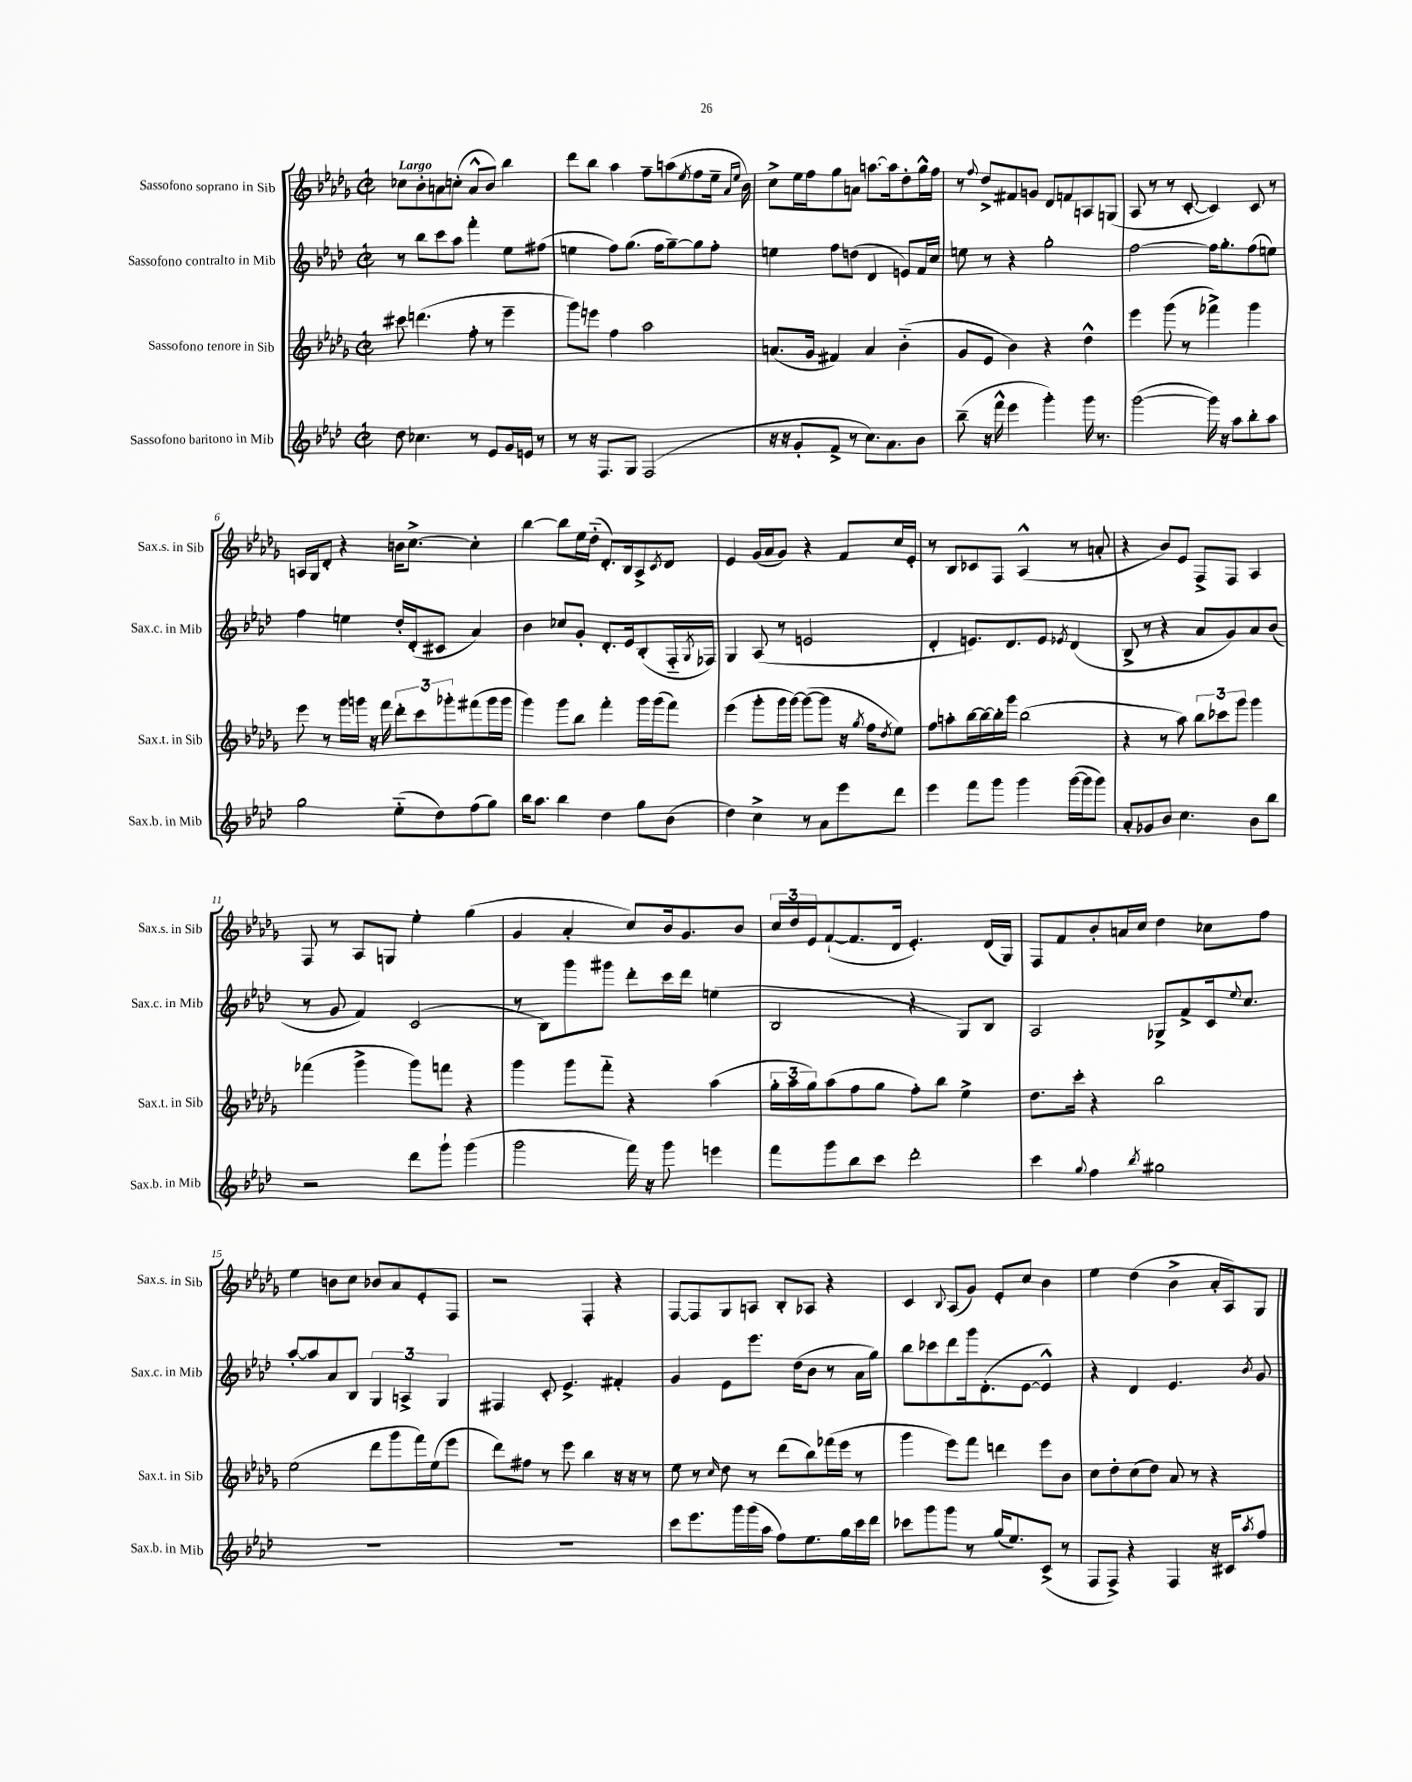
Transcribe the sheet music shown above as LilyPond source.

<<
\new StaffGroup <<
\new Staff = "s0" \with { instrumentName = "Sassofono soprano in Sib" shortInstrumentName = "Sax.s. in Sib" } {
    \clef treble \key des \major \defaultTimeSignature \time 2/2 \tempo "Largo"
    ces''8 bes'8-. a'8 c''8-.( a'8-^ bes'8) bes''4 |
    des'''8 bes''8 aes''4 f''8-- a''8( \acciaccatura { ees''8 } f''8 ees''16-- \grace { aes'16 ees''16 } bes'16) |
    c''8-> ees''16 f''16 ges''8 a'8 a''8.~ a''16 des''8-. ges''16-^ f''16 |
    r8 \appoggiatura { f''8 } des''8-> fis'8 g'8 des'8 f'8 a8 g8( |
    aes8 r8 r8 c'8~-. c'4) c'8 r8 |
    a16 ges16 des'8-. r4 b'16 c''8.~-> c''4-. |
    bes''4~ bes''8 ees''16 des''16-_( des'8.-.) bes16 aes8-> \acciaccatura { c'8 } des'8 |
    ees'4 ges'16( aes'16 ges'8) r4 f'8 c''16 ees'16-. |
    r8 bes8 ces'8 f8 aes4-^( r8 a'8-. |
    r4 bes'8) ees'8 f8-> f8 aes4 |
    f8 r8 aes8 g8 ees''4-. ges''4( |
    ges'4 aes'4-. c''8) bes'16 ges'8. bes'8 |
    \tuplet 3/2 { c''16 des''16 ees'16 } f'8~-!( f'8. des'16 ees'4.-.) des'16( ges16) |
    f8 f'8 bes'8-. a'16 c''16 des''4 ces''8 f''8 |
    ees''4 b'8 c''8 bes'8 aes'8 ees'8-. f8 |
    r2 f4-. r4 |
    f8~ f8 ges8 a8 bes8-. aes8 r4 |
    c'4 \appoggiatura { bes8 } aes8( ges'8) ees'8-. c''8 bes'4 |
    ees''4 des''4( bes'4-> aes'16-. aes16) ges8 \bar "|." |
}
\new Staff = "s1" \with { instrumentName = "Sassofono contralto in Mib" shortInstrumentName = "Sax.c. in Mib" } {
    \clef treble \key aes \major \defaultTimeSignature \time 2/2
    r8 bes''8 c'''8 aes''8 f'''4-. ees''8 fis''8( |
    e''4 f''8) g''8.( f''16 g''8~--) g''8 f''8-. |
    e''4 f''8 d''8( des'4 e'8) f'16 c''16 |
    e''8 r8 r4 g''2-. |
    f''2~ f''16 g''8.-. f''8( e''8) |
    f''4 e''4 des''16-. des'16-.( cis'8 aes'4) |
    bes'4 ces''8 g'8-. des'8.-. ees'16 bes8-.( f16-_ \acciaccatura { g8 } fes16) |
    g4 aes8( r8 e'2 |
    des'4-. e'8.) des'8. e'8 \acciaccatura { ees'8 } des'4( |
    bes8-> r8 r4 aes'8 g'8) aes'8 bes'8( |
    r8 g'8 f'4) c'2( |
    r8 bes8) g'''8 gis'''8 des'''8-. c'''16 des'''16 e''4( |
    bes2 r4 g8) bes8 |
    aes2 ges8-> f'8-> c'16 \appoggiatura { ees''8 } c''8. |
    aes''8~-. aes''8 aes'8 bes8 \tuplet 3/2 { g4 a4-> g4 } |
    fis4 c'8-. ees'4.-> fis'4-. |
    g'4 ees'8 ees'''8. des''16( bes'8 r8 aes'16 g''16) |
    bes''8 ces'''8 des'''8 g'''16 des'8.-.( ees'8~ ees'4-^) |
    r4 des'4 ees'4. \acciaccatura { bes'8 } g'8 \bar "|." |
}
\new Staff = "s2" \with { instrumentName = "Sassofono tenore in Sib" shortInstrumentName = "Sax.t. in Sib" } {
    \clef treble \key des \major \defaultTimeSignature \time 2/2
    cis'''8 d'''4.( f''8-. r8 ees'''4-- |
    ges'''8) e'''8 f''4 aes''2 |
    a'8.( ges'16 fis'4) a'4 bes'4-_( |
    ges'8 ees'8 bes'4) r4 des''4-^ |
    ees'''4 ges'''8( r8 fes'''4->) ges'''4 |
    ees'''8 r8 ges'''16 g'''16 r16 f'''16 \tuplet 3/2 { des'''8-. c'''8 ges'''8-. } fis'''8( ges'''16 ges'''16 |
    ges'''4) ges'''8 bes''8 f'''4-. ges'''16 ges'''16( f'''8) |
    ees'''4( ges'''8-. ges'''16 ges'''16~) ges'''8~( ges'''8 r16 \acciaccatura { ges''8 } f''16 \acciaccatura { des''8 } ees''8) |
    f''8 a''8-. bes''16~ bes''16~ bes''16-. ges'''16 bes''2( |
    r4 r8 aes''8) \tuplet 3/2 { bes''8 ces'''8 ges'''8 } ges'''4 |
    fes'''4( ges'''4-> ges'''8) f'''8 r4 |
    ges'''4 ges'''8 f'''8-_ r4 aes''4( |
    \tuplet 3/2 { ges''16-. aes''16 ges''16) } aes''8( f''8 ges''8 f''8-.) bes''8 ees''4-> |
    des''8. c'''16-. r4 bes''2 |
    ees''2( des'''8 ges'''8 f'''16) ees''16( ees'''8 |
    des'''8) fis''8 r8 ees'''8 bes''4 r16 r16 r8 |
    ees''8 r8 \grace { c''16 } des''8 r8 des'''8( bes''8) fes'''16( ees'''16 r8 |
    ges'''4 ees'''8) f'''8 d'''4 ees'''8 bes'8 |
    c''8 des''8-. c''8( des''8) aes'8 r8 r4 \bar "|." |
}
\new Staff = "s3" \with { instrumentName = "Sassofono baritono in Mib" shortInstrumentName = "Sax.b. in Mib" } {
    \clef treble \key aes \major \defaultTimeSignature \time 2/2
    des''8 ces''4. r8 ees'8 g'16 e'16 r8 |
    r8 r16 f8. g8 f2( |
    r16 r16 g'8-. f'8-> r8 c''8.) aes'8. bes'8 |
    bes''8--( r16 f'''16-^ ees'''4 g'''4-.) g'''16 r8. |
    g'''2~( g'''16) r16 aes''8 bes''8-. aes''8 |
    g''2 ees''8-_( des''8) f''8( g''8) |
    bes''16 aes''8. bes''4 des''4 g''8 bes'8( |
    des''4) c''4-> r8 aes'8 ees'''8 des'''8 |
    ees'''4 f'''8 g'''8 g'''4 g'''16~( g'''16 g'''8) |
    aes'8-. ges'8 bes'8 c''4. bes'8 bes''8 |
    r2 des'''8 g'''8-! g'''4( |
    g'''2 f'''16) r16 g'''8 e'''4 |
    f'''8 g'''8 bes''8 c'''8 des'''2-. |
    c'''4 \appoggiatura { g''8 } f''4 \acciaccatura { bes''8 } gis''2 |
    R1 |
    R1 |
    c'''8 ees'''8. g'''16 g'''16( aes''16 f''8) ees''8. g''16 c'''16 des'''16 |
    ces'''8 g'''8 g'''8 r8 g''16( ees''8.) c'8->( r8 |
    f8 f8->) r4 f4 r16 cis'16 \acciaccatura { aes''8 } f''8 \bar "|." |
}
>>
>>
